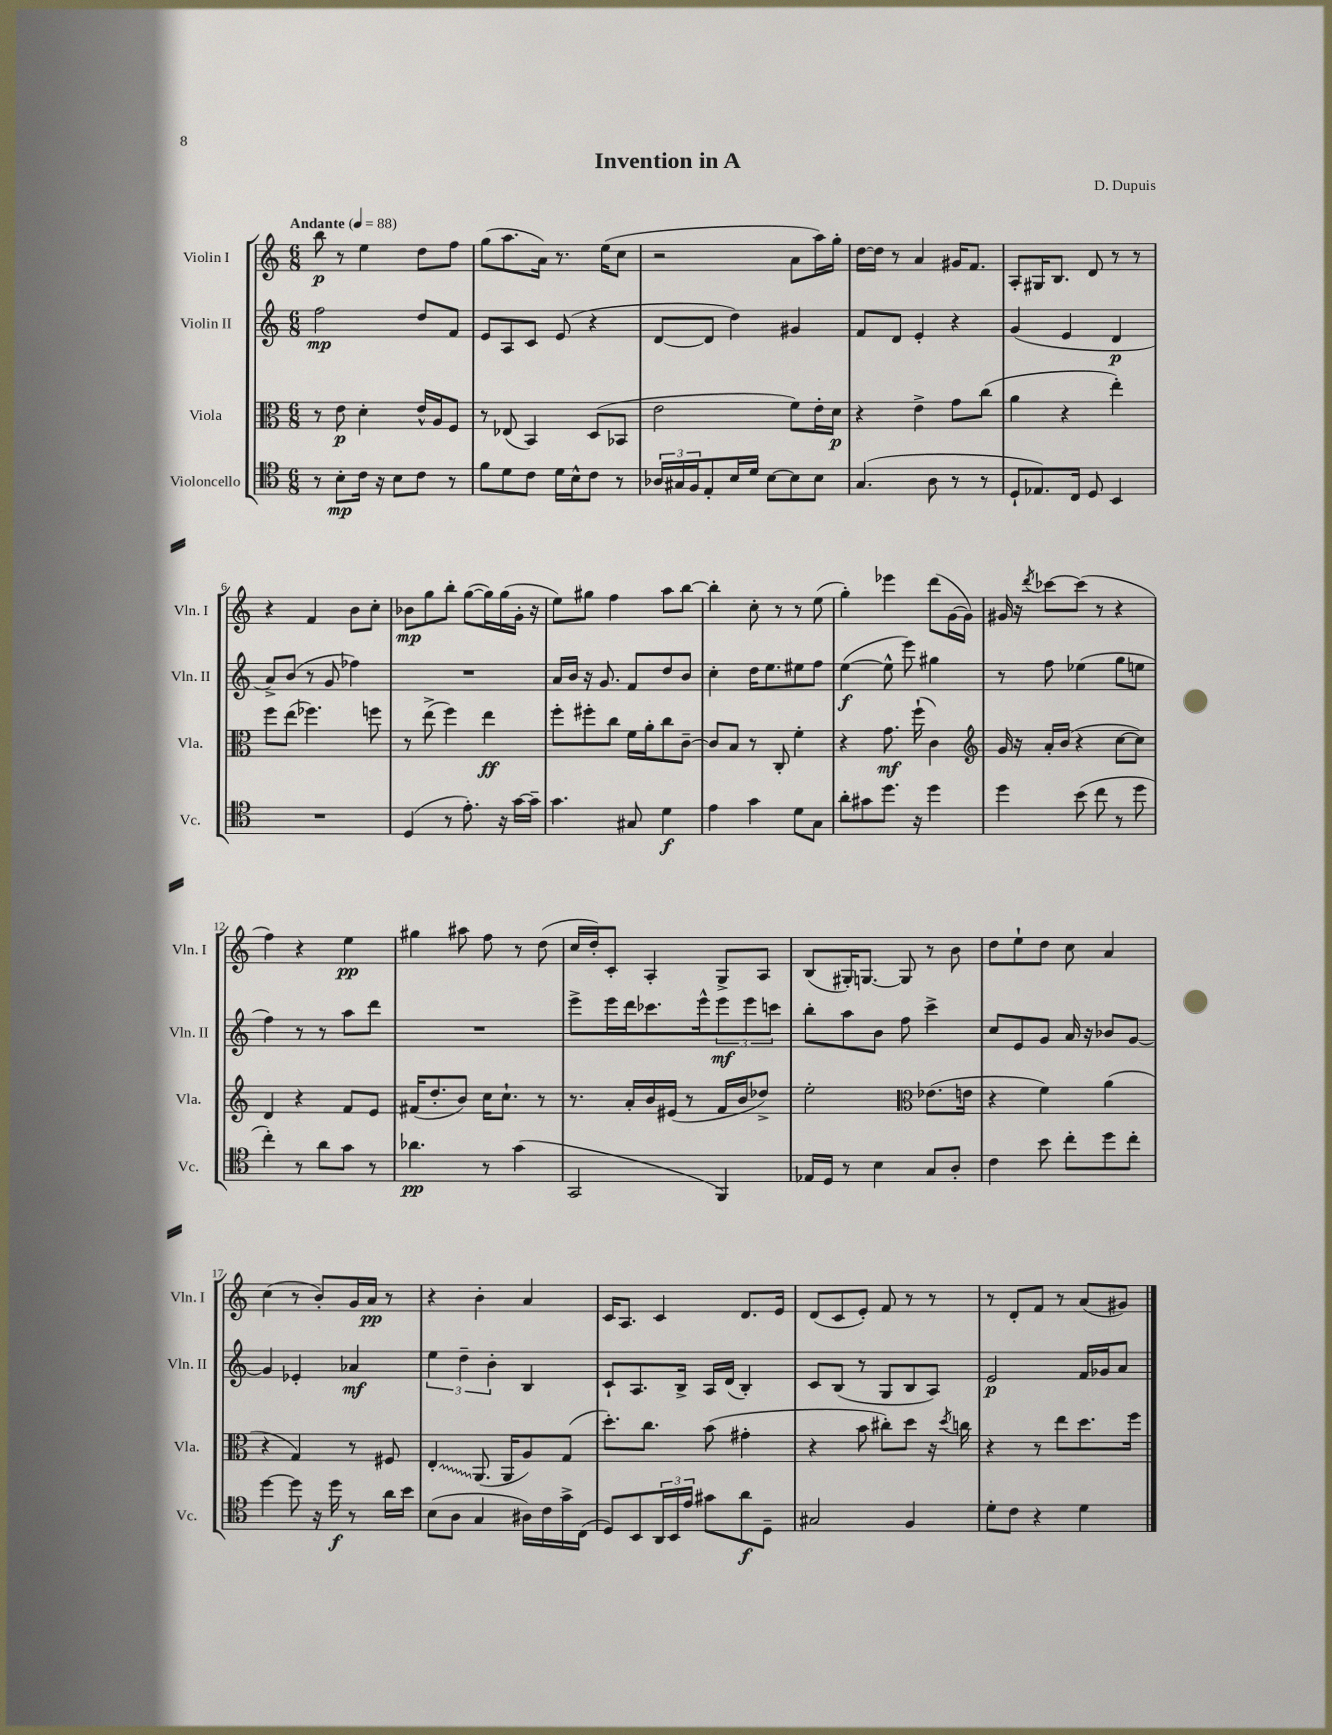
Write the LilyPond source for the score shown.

\header { title = "Invention in A" composer = "D. Dupuis" }
<<
\new StaffGroup <<
\new Staff = "s0" \with { instrumentName = "Violin I" shortInstrumentName = "Vln. I" } {
    \clef treble \key c \major \numericTimeSignature \time 6/8 \tempo "Andante" 4 = 88
    b''8\p r8 e''4 d''8 f''8 |
    g''8( a''8. a'16) r8. e''16( c''8 |
    r2 a'8 a''16) g''16-. |
    d''16~ d''16 r8 a'4 gis'16 f'8. |
    a8-. gis16 b8. d'8 r8 r8 |
    r4 f'4 b'8 c''8-. |
    bes'8\mp g''8 b''8-. g''8~( g''16) g''16( g'16-. r16 |
    e''8) gis''8 f''4 a''8 b''8~ |
    b''4-. c''8-. r8 r8 e''8( |
    g''4-.) ees'''4 d'''8( g'16~ g'16) |
    gis'16 r16 \acciaccatura { d'''8 } ces'''8~ ces'''8( r8 r4 |
    f''4) r4 e''4\pp |
    gis''4 ais''8 f''8 r8 d''8( |
    c''16 d''16-.) c'8-. a4-. g8-> a8 |
    b8( gis16-.) g8.~ g8 r8 b'8 |
    d''8 e''8-! d''8 c''8 a'4 |
    c''4( r8 b'8-.) g'16 a'16\pp r8 |
    r4 b'4-. a'4 |
    c'16 a8. c'4 d'8. e'16 |
    d'8( c'8 e'8-.) f'8 r8 r8 |
    r8 d'8-. f'8 r8 a'8( gis'8) \bar "|." |
}
\new Staff = "s1" \with { instrumentName = "Violin II" shortInstrumentName = "Vln. II" } {
    \clef treble \key c \major \numericTimeSignature \time 6/8
    f''2\mp d''8 f'8 |
    e'8 a8 c'8 e'8( r4 |
    d'8~ d'8 d''4) gis'4 |
    f'8 d'8 e'4-. r4 |
    g'4( e'4 d'4\p |
    a'8->) b'8( r8 g'8 fes''4) |
    R2. |
    a'16 b'16 r16 g'8. f'8 d''8 b'8 |
    c''4-. d''16 e''8. eis''8 f''8 |
    e''4~\f( e''8-^ e'''8) gis''4 |
    r8 f''8 ees''4( g''8 e''8 |
    f''4) r8 r8 a''8 d'''8 |
    R2. |
    e'''8-> e'''16 d'''16 ces'''8. e'''16-^ \tuplet 3/2 { e'''8\mf e'''8 c'''8 } |
    b''8-. a''8 b'8 f''8 c'''4-> |
    c''8 e'8 g'8 a'16 r16 bes'8 g'8~ |
    g'4 ees'4-. aes'4\mf |
    \tuplet 3/2 { e''4 d''4-- b'4-. } b4 |
    c'8-! a8. b16-> a16 d'16( b4-.) |
    c'8 b8( r8 g8 b8 a8) |
    e'2\p f'16 ges'16 a'8 \bar "|." |
}
\new Staff = "s2" \with { instrumentName = "Viola" shortInstrumentName = "Vla." } {
    \clef alto \key c \major \numericTimeSignature \time 6/8
    r8 e'8\p d'4-. e'16-^ a16 f8 |
    r8 ees8( b,4) d8( bes,8 |
    e'2 f'8) e'16-. d'16\p |
    r4 e'4-> g'8 c''8( |
    a'4 r4 e''4-.) |
    f''8 e''8( fes''4.) f''8 |
    r8 e''8->( f''4) e''4\ff |
    f''8-. fis''8-. c''8 f'16 a'16-. c''8 c'8~-- |
    c'8 b8 r8 c8-. f'4-. |
    r4 g'8.\mf f''16-!( c'4) |
    \clef treble g'16 r16 a'16-. b'16( r4 c''8~ c''8) |
    d'4 r4 f'8 e'8 |
    fis'16( d''8.-. b'8) c''16 c''8.-! r8 |
    r8. a'16-. b'16 eis'16( r8 f'16 b'16 des''8->) |
    e''2-. \clef alto ees'8.( e'16 |
    r4 f'4) a'4( |
    r4 g4) r8 fis8 |
    \once \override Glissando.style = #'zigzag e4-.\glissando a,8.( a,16 a8) g8( |
    d''8.-.) c''8. b'8( gis'4-. |
    r4 b'8 cis''8-.) d''8 r16 \acciaccatura { d''8 } c''16 |
    r4 r8 e''8 d''8. f''16 \bar "|." |
}
\new Staff = "s3" \with { instrumentName = "Violoncello" shortInstrumentName = "Vc." } {
    \clef tenor \key c \major \numericTimeSignature \time 6/8
    r8 b8-.\mp c'16 r16 b8 c'8 r8 |
    f'8 d'8 c'8 d'16 b16-^ c'8 r8 |
    \tuplet 3/2 { aes16 gis16 f16 } e8-. b16 d'16 b8~ b8 b8 |
    g4.( a8 r8 r8 |
    d8-! ees8.) c16 d8 b,4 |
    R2. |
    d4( r8 e'8.-.) r16 g'16~ g'16-- |
    g'4. gis8 d'4\f |
    e'4 g'4 d'8 g8 |
    a'8-. gis'8 d''8. r16 d''4 |
    d''4 b'8( c''8 r8 d''8 |
    c''4-.) r8 a'8 g'8 r8 |
    aes'4.\pp r8 g'4( |
    g,2 f,4) |
    ees16 d16 r8 b4 g8 a8-. |
    c'4 b'8 c''8-. d''8 c''8-. |
    d''4~ d''8 r16 d''16\f r8 a'16 b'16 |
    b8( a8 g4 ais16) c'16 g'16-> c16( |
    d8) b,8 \tuplet 3/2 { a,16 b,16 e'16 } gis'8 a'8\f d8-- |
    gis2 f4 |
    d'8-. c'8 r4 d'4 \bar "|." |
}
>>
>>
